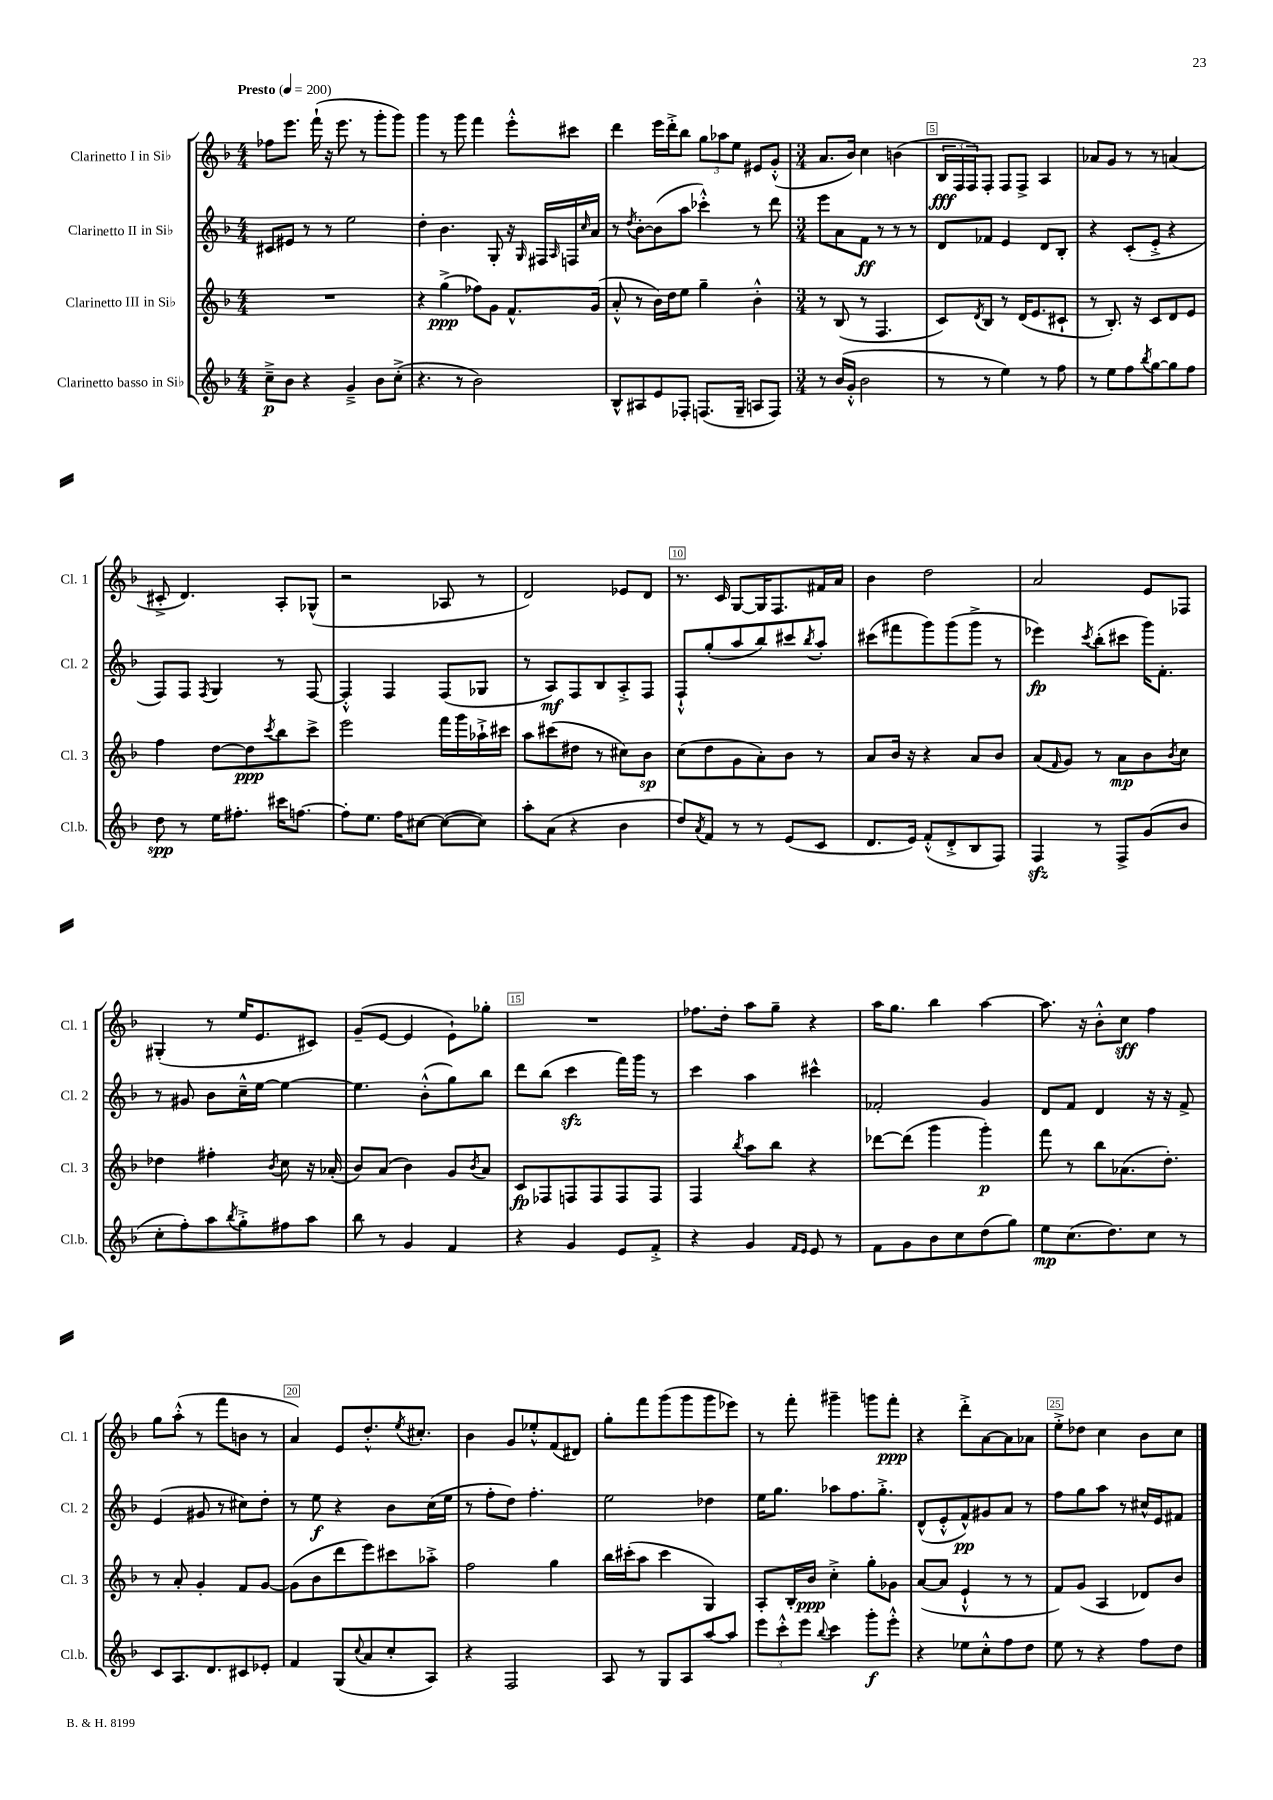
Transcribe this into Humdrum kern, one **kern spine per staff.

**kern	**kern	**kern	**kern
*staff4	*staff3	*staff2	*staff1
*clefG2	*clefG2	*clefG2	*clefG2
*k[b-]	*k[b-]	*k[b-]	*k[b-]
*M4/4	*M4/4	*M4/4	*M4/4
*MM200	*MM200	*MM200	*MM200
8cc~^	1r	8c#	8ff-
8b-	.	8e#	8.eee
4r	.	8r	.
.	.	.	(16fff`
.	.	8r	16r
.	.	.	8.eee
4g~^	.	2ee	.
.	.	.	8r
8b-	.	.	8ggg'
(8cc'^	.	.	8ggg)
=	=	=	=
4.r	4r	4dd'	4ggg
.	(4gg^	4.b-	8r
8r	.	.	8ggg
2b-)	8ff-)	.	4fff
.	8g	8G'	.
.	8.f^^	16r	8eee'^^
.	.	16qqG	.
.	.	16F#	.
.	.	16qqA	.
.	.	16F	8ccc#
.	.	16qqcc	.
.	(16g	16a	.
=	=	=	=
8B-^^	8a'^^	8r	4ddd
.	.	8qdd	.
8A#	8r	[8b-'	.
8e	16b-)	(8b-]	16eee
.	16dd	.	16ddd'^
8F-'	8ee	8aa	8bb-
(8.F	4gg~	4ccc-'^^)	12gg
.	.	.	12aa-
.	.	.	12ee
16G~	.	.	.
8A	4b-'^^	8r	8e#
8F)	.	8ddd	(8g'^^
=	=	=	=
*M3/4	*M3/4	*M3/4	*M3/4
8r	8r	8eee	8.a
(16b-	(8B-	8a	.
16g'^^	.	.	16b-)
2b-	8r	8f	4cc
.	4.F	8r	.
.	.	8r	(4b
.	.	8r	.
=	=	=	=
8r	8c)	8d	24B-
.	.	.	24F
.	.	.	24F)
.	8qd	.	.
8r	8B-	8f-	8F'
4ee)	8r	4e	8F
.	(16d	.	8F^
.	8.e	.	.
8r	.	8d	4A
8ff	8c#`	8B-'	.
=	=	=	=
8r	8r	4r	8a-
8ee	8.B-')	.	8g
8ff	.	(8c'	8r
.	16r	.	.
8qbb-	.	.	.
[8gg	8c	8e'^	8r
8gg]	8d	4r	(4a
8ff	8e	.	.
=	=	=	=
8dd	4ff	8F)	8c#'^
8r	.	8F	4.d)
.	.	8qF	.
16ee	[8dd	4G	.
8.ff#'	.	.	.
.	8dd]	.	.
.	8qccc	.	.
16ccc#	8bb-	8r	8A'
[8.ff	.	.	.
.	8ccc^	[8F	(8G-^^
=	=	=	=
8ff']	2eee	4F'^^]	2r
8.ee	.	.	.
.	.	4F	.
16ff	.	.	.
[8cc#	.	.	.
(8cc#_	16fff	(8F	8A-
.	16ggg	.	.
8cc#])	16aa-`^	8G-	8r
.	16ccc#	.	.
=	=	=	=
8aa'	8aa	8r	2d)
(8a	(8ccc#	8A)	.
4r	8dd#	8F	.
.	8r	8B-	.
4b-	8cc#)	8A'^	8e-
.	8b-	8F	8d
=	=	=	=
8dd)	(8cc	8F`^^	8.r
8qa	.	.	.
8f	8dd	(8gg'	.
.	.	.	16c
8r	8g	8aa	[8G
8r	8a')	8bb-)	16G]
.	.	.	8.F
(8e	8b-	8ccc#	.
.	.	8qbb-	.
8c	8r	8aa'	16f#
.	.	.	16a
=	=	=	=
8.d	8a	(8ccc#	4b-
.	16b-	8fff#	.
16e)	16r	.	.
(8f'^^	4r	8ggg)	2dd
8d'^	.	(8ggg	.
8B-	8a	8ggg^	.
8F)	8b-	8r	.
=	=	=	=
4F	(8a	4eee-)	2a
.	16qqf	.	.
.	8g)	.	.
.	.	8qccc	.
8r	8r	(8bb-'	.
8F^	8a	8ccc#	.
(8g	8b-	16ggg)	8e
.	.	8.f'	.
.	8qb-	.	.
8b-	8cc	.	8F-
=	=	=	=
8cc'	4dd-	8r	(4G#'
8ff')	.	8g#	.
8aa	4ff#'	8b-	8r
8qbb-	.	.	.
8gg'^	.	16cc~^^	16ee
.	.	[16ee	8.e
.	8qb-	.	.
8ff#	8cc	4ee_	.
8aa	16r	.	8c#)
.	(16a-'	.	.
=	=	=	=
8bb-	8b-)	4.ee]	(8g~
8r	(8a	.	[8e
4g	4b-)	.	4e]
.	.	(8b-'^^	.
4f	8g	8gg)	8e`)
.	8qb-	.	.
.	8a	8bb-	8gg-'
=	=	=	=
4r	8c	8ddd	2.r
.	8F-	(8bb-	.
4g	8F	4ccc	.
.	8F	.	.
8e	8F	16fff)	.
.	.	16ggg	.
8f'^	8F	8r	.
=	=	=	=
4r	4F	4ccc	8.ff-
.	.	.	16dd'
.	8qbb-	.	.
4g	8aa	4aa	8aa
.	8bb-	.	8gg~
16qqf	.	.	.
16qqe	.	.	.
8e	4r	4ccc#^^	4r
8r	.	.	.
=	=	=	=
8f	[8ddd-	2f-'	16aa
.	.	.	8.gg
8g	(8ddd-]	.	.
8b-	4ggg	.	4bb-
8cc	.	.	.
(8dd	4ggg')	4g	[4aa
8gg)	.	.	.
=	=	=	=
8ee	8fff	8d	8.aa]
(8.cc	8r	8f	.
.	.	.	16r
.	8bb-	4d	8b-'^^
8.dd)	.	.	.
.	(8.a-	.	8cc
8cc	.	16r	4ff
.	8.dd')	16r	.
8r	.	8f^	.
=	=	=	=
8c	8r	(4e	8gg
8.A	8a'	.	(8aa'^^
.	4g'	8g#	8r
8.d	.	.	.
.	.	8r	8fff
8c#	8f	8cc#)	8b
8e-'	[8g	8dd'	8r
=	=	=	=
4f	(8g]	8r	4a)
.	8b-	8ee	.
(8G	8ddd	4r	8e
8qqcc	.	.	.
8a	8eee)	.	8.dd'^^
8cc'	8ccc#	8b-	.
.	.	.	8qee
.	.	.	8.cc#'
8A)	8aa-'^	(16cc	.
.	.	16ee	.
=	=	=	=
4r	2ff	8r	4b-
.	.	8ff'	.
2F	.	8dd)	8g
.	.	4.ff'	8ee-'^^
.	4gg	.	(8f
.	.	.	8d#)
=	=	=	=
8A	16bb-	2ee	8gg'
.	(16ccc#'	.	.
8r	8aa	.	8fff
8G	4ccc#	.	(8ggg
8A	.	.	8ggg
[8aa	4G)	4dd-	8ggg
8aa]	.	.	8eee-)
=	=	=	=
12eee	8A'	16ee	8r
.	.	8.gg	.
12ccc'^^	.	.	.
.	16B-'	.	8fff'
12eee	.	.	.
.	16b-	.	.
8qqbb-	.	.	.
4ccc	4cc'^	8aa-	4ggg#~
.	.	8.ff	.
8ggg'	8gg'	.	8ggg
.	.	8.gg'^	.
8eee'^^	8g-	.	8fff'
=	=	=	=
4r	([8a	(8d^^	4r
.	8a]	8e'^^	.
8ee-	4e`^^	8f^^)	8ddd'^
8cc'^^	.	8g#	[8a
8ff	8r	8a	8a]
8dd	8r	8r	8a-
=	=	=	=
8ee	8f)	8ff	8ee'^
8r	(8g	8gg	8dd-
4r	4A	8aa	4cc
.	.	8r	.
8ff	8d-)	16cc#^^	8b-
.	.	16e	.
8dd	8b-	8f#	8cc
==	==	==	==
*-	*-	*-	*-
